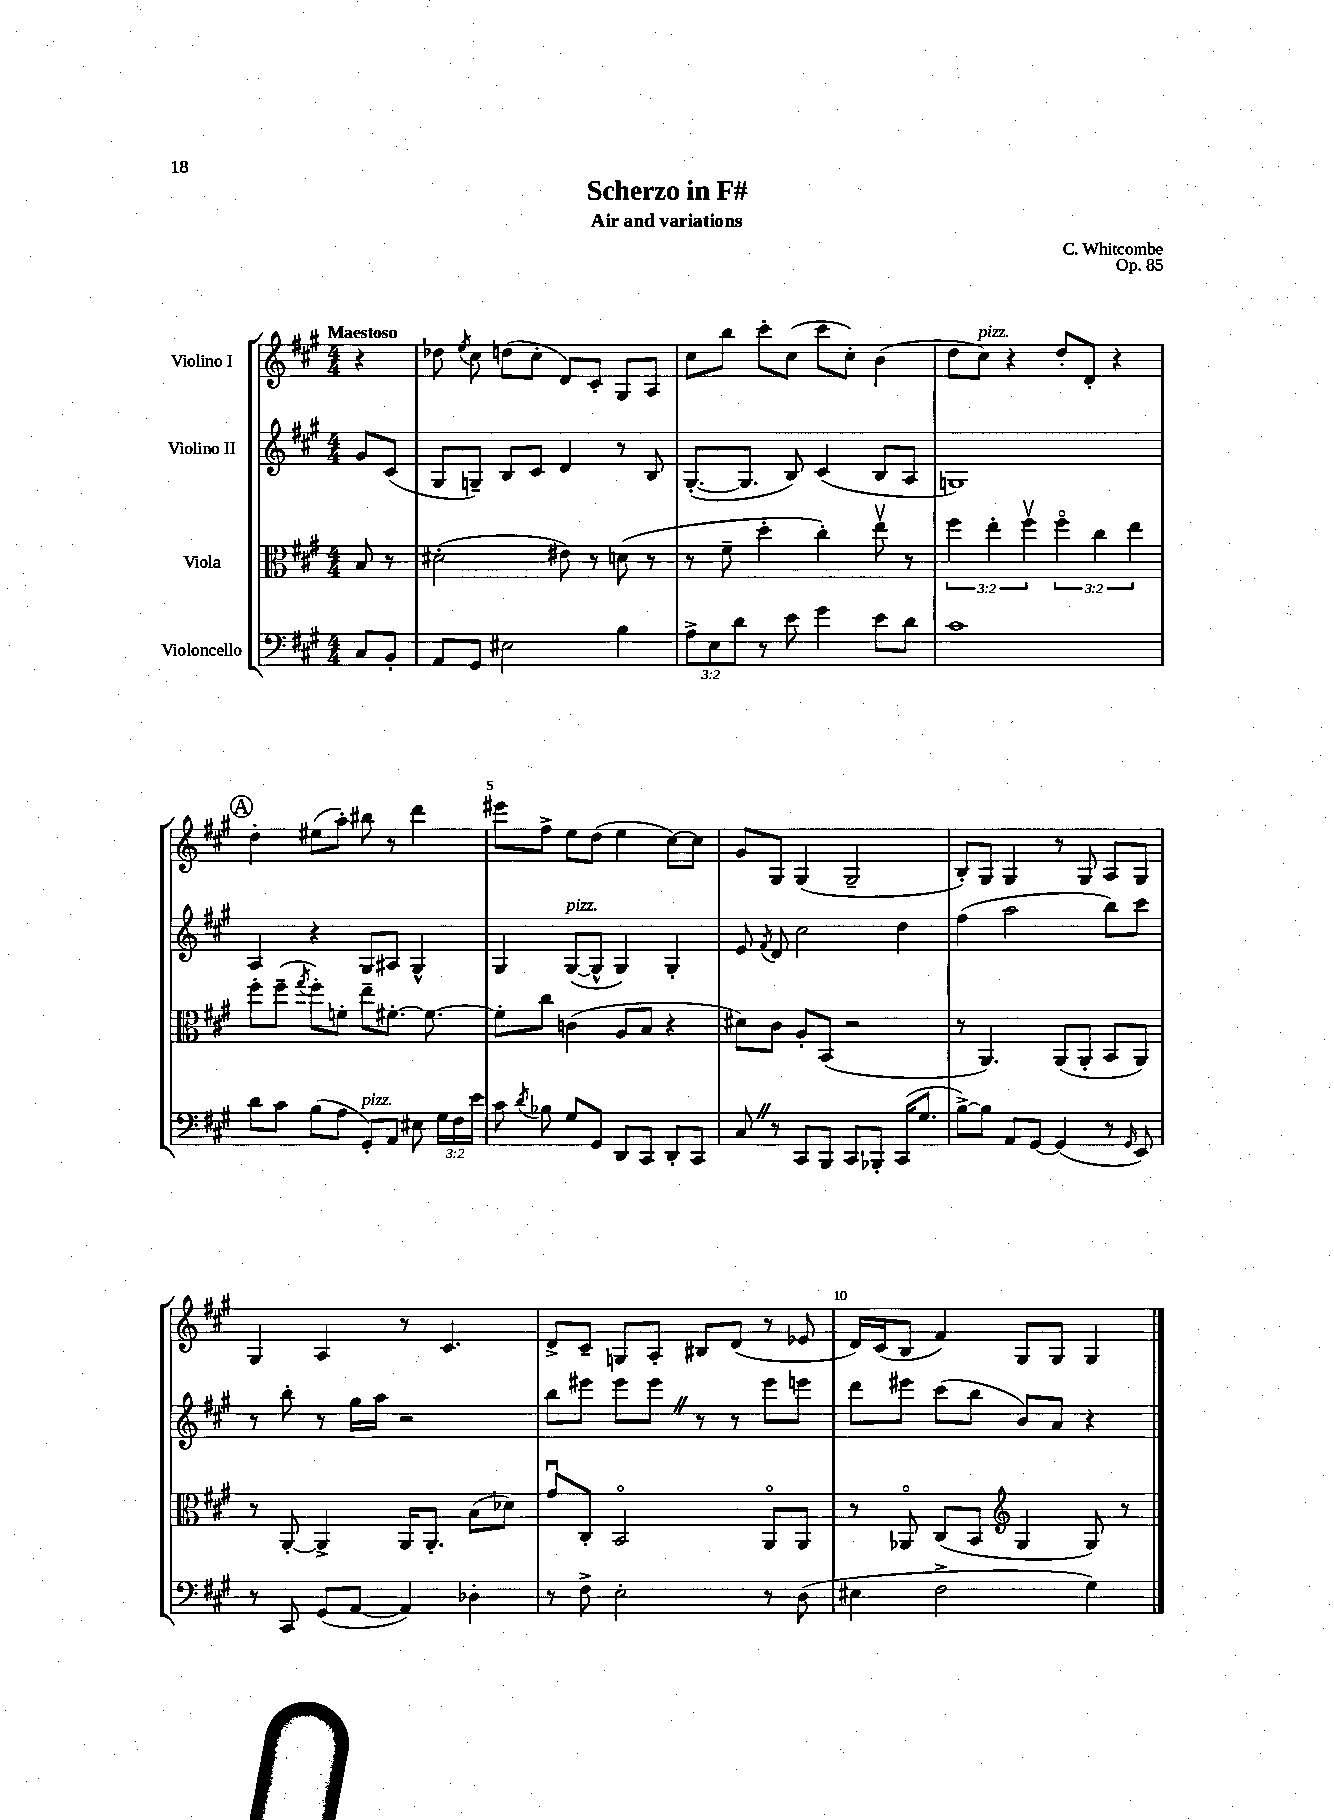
\header { title = "Scherzo in F#" composer = "C. Whitcombe" subtitle = "Air and variations" opus = "Op. 85" }
<<
\new StaffGroup <<
\new Staff = "s0" \with { instrumentName = "Violino I" } {
    \clef treble \key a \major \numericTimeSignature \time 4/4 \partial 4 \tempo "Maestoso"
    \autoBeamOff r4 |
    des''8 \acciaccatura { e''8 } cis''8 d''8[( cis''8]-. d'8[) cis'8]-. gis8[ a8] |
    cis''8[ b''8] cis'''8[-. cis''8]( cis'''8[ cis''8]-.) b'4( |
    d''8[ cis''8]^\markup { \italic "pizz." }) r4 d''8[-. d'8]-. r4 |
    \mark \markup { \circle "A" } d''4-. eis''8[( a''8]-.) bis''8 r8 d'''4 |
    eis'''8[ fis''8]-> e''8[ d''8]( e''4 cis''8[~) cis''8] |
    gis'8[ gis8] gis4( gis2-- |
    b8[-.) gis8] gis4 r8 gis8 a8[ gis8] |
    gis4 a4 r8 cis'4. |
    d'8[-> cis'8]-- g8[ a8]-. bis8[ d'8]( r8 ees'8 |
    d'16[) cis'16( b8] fis'4) gis8[ gis8] gis4 \bar "|." |
}
\new Staff = "s1" \with { instrumentName = "Violino II" } {
    \clef treble \key a \major \numericTimeSignature \time 4/4 \partial 4
    \autoBeamOff gis'8[ cis'8]( |
    gis8[ g8]--) b8[ cis'8] d'4 r8 b8 |
    gis8.[~-.( gis8.] b8) cis'4( b8[ a8] |
    g1) |
    \mark \markup { \circle "A" } a4 r4 gis8[ ais8] gis4-^ |
    gis4 gis8[~^\markup { \italic "pizz." }( gis8]-^ gis4) gis4-. |
    e'8 \acciaccatura { fis'8 } d'8 cis''2 d''4 |
    fis''4( a''2 b''8[) cis'''8] |
    r8 b''8-. r8 gis''16[ a''16] r2 |
    b''8[ eis'''8] eis'''8[ eis'''8] \once \override BreathingSign.text = \markup { \musicglyph "scripts.caesura.straight" } \breathe r8 r8 eis'''8[ e'''8] |
    d'''8[ eis'''8] cis'''8[( b''8] b'8[) a'8] r4 \bar "|." |
}
\new Staff = "s2" \with { instrumentName = "Viola" } {
    \clef alto \key a \major \numericTimeSignature \time 4/4 \override Staff.TupletNumber.text = #tuplet-number::calc-fraction-text \partial 4
    \autoBeamOff b8 r8 |
    dis'2-.( eis'8) r8 d'8( r8 |
    r8 fis'8-- d''4-. cis''4-.) e''8\upbow r8 |
    \tuplet 3/2 { fis''4 e''4-. fis''4\upbow } \tuplet 3/2 { fis''4\flageolet cis''4 e''4 } |
    \mark \markup { \circle "A" } fis''8[-. fis''8]--( \acciaccatura { gis''8 } fis''8[-.) f'8]-. e''8[-- fis'8.]~-. fis'8.~ |
    fis'8[-. cis''8] c'4( a8[ b8] r4 |
    dis'8[) cis'8] a8[-. b,8]( r2 |
    r8 a,4.) a,8[( a,8]-. b,8[ a,8]) |
    r8 a,8~-. a,4-> a,16[ a,8.]-. b8[( des'8]) |
    gis'8[\downbow cis8]-. b,2\flageolet a,8[\flageolet a,8] |
    r8 aes,8\flageolet cis8[( b,8] \clef treble gis4 gis8) r8 \bar "|." |
}
\new Staff = "s3" \with { instrumentName = "Violoncello" } {
    \clef bass \key a \major \numericTimeSignature \time 4/4 \override Staff.TupletNumber.text = #tuplet-number::calc-fraction-text \partial 4
    \autoBeamOff cis8[ b,8]-. |
    a,8[ gis,8] eis2 b4 |
    \tuplet 3/2 { a8[-> e8 d'8] } r8 e'8 gis'4 e'8[ d'8] |
    cis'1 |
    \mark \markup { \circle "A" } d'8[ cis'8] b8[( a8] gis,8[-.^\markup { \italic "pizz." }) a,8] eis8 \tuplet 3/2 { gis16[ fis16 e'16] } |
    cis'8 \acciaccatura { d'8 } bes8 gis8[ gis,8] d,8[ cis,8] d,8[-. cis,8] |
    cis8 \once \override BreathingSign.text = \markup { \musicglyph "scripts.caesura.straight" } \breathe r8 cis,8[ b,,8] cis,8[ bes,,8]-. cis,16[( gis8.] |
    b8[~->) b8] a,8[ gis,8]~ gis,4( r8 \grace { gis,16 } e,8) |
    r8 cis,8 gis,8[( a,8]~ a,4) des4-. |
    r8 fis8-> e2-. r8 d8( |
    eis4 fis2-> gis4) \bar "|." |
}
>>
>>
\layout { \context { \Score \override BarNumber.break-visibility = ##(#f #t #t) barNumberVisibility = #(every-nth-bar-number-visible 5) } }
